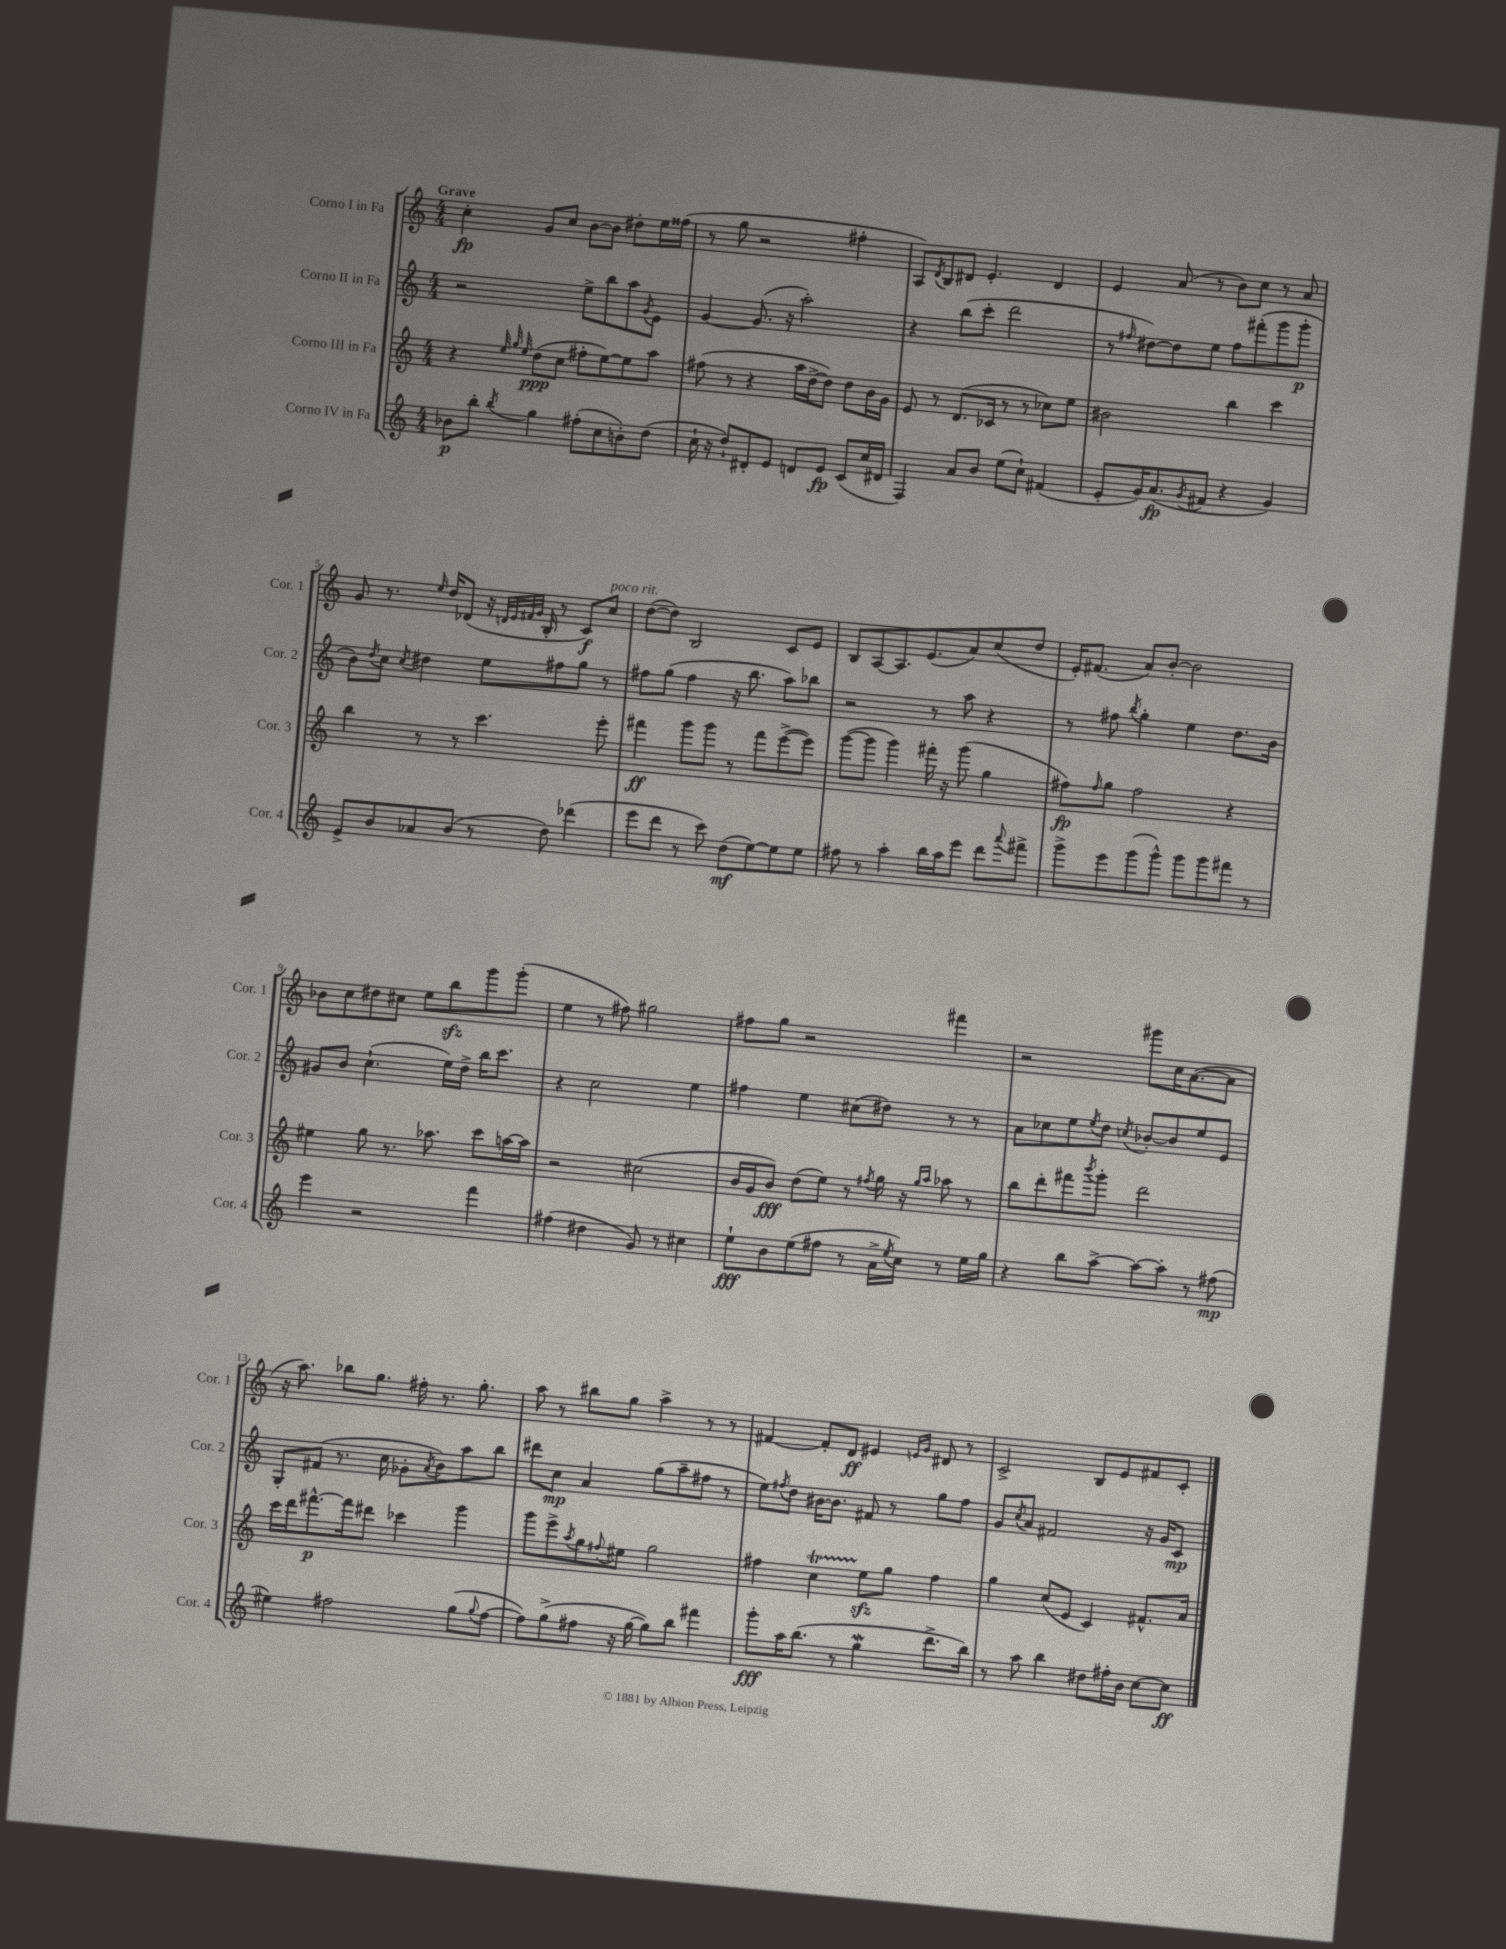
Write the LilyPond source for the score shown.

<<
\new StaffGroup <<
\new Staff = "s0" \with { instrumentName = "Corno I in Fa" shortInstrumentName = "Cor. 1" } {
    \clef treble \key c \major \numericTimeSignature \time 4/4 \tempo "Grave"
    c''4-.\fp g'8 c''8 b'8~ b'8 dis''8-. e''16 fisis''16( |
    r8 g''8 r2 fis''4-. |
    a8) \acciaccatura { d'8 } b8 dis'8 e'4.-. dis'4 |
    e'4 a'8( r8 b'8) c''8 r8 a'8 |
    g'8 r8. \grace { e''16 } d''16 des'8( r16 \grace { d'32 e'32 fis'32 g'32 } b16-. r8 c'8\f) c''8^\markup { \italic "poco rit." } |
    d''8~( d''8) b2 c'8 e'8 |
    b8 a8~ a8. e'8.( a'8) c''8( d''8 |
    e'16-.) fis'8.( a'8) b'8~-. b'2 |
    bes'8 c''8 dis''8 cis''8 e''8 b''8\sfz g'''8 g'''8-.( |
    e''4 r8 fis''8) gis''2 |
    fis''8 g''8 r2 fis'''4 |
    r2 gis'''8 c''16 a'8.~( a'8 |
    r16 a''8.) bes''8 g''8. fis''16-. r8. g''8.-. |
    a''8 r8 bis''8 g''8 a''4-> r8 r8 |
    fis'4~ fis'8-. d'8\ff eis'4 \grace { e'16 g'16 } dis'8 r8 |
    c'2-> b8 e'8 fis'8 c'8-. \bar "|." |
}
\new Staff = "s1" \with { instrumentName = "Corno II in Fa" shortInstrumentName = "Cor. 2" } {
    \clef treble \key c \major \numericTimeSignature \time 4/4
    r2 e''8-> b''8 a''8 \acciaccatura { g'8 } e'8 |
    g'4~ g'8.( r16 a''2-.) |
    r4 b''8( c'''8-. d'''2 |
    r8 \grace { fis''16 } dis''8~) dis''8 e''8 fis''8 fis'''8-.( g'''8 g'''8-.\p |
    b'8) \acciaccatura { d''8 } c''8 \acciaccatura { c''8 } dis''4 e''8 fis''8 g''8 r8 |
    fis''8 g''8( fis''4 r16 b''8. a''8) bes''8 |
    r2 r8 a''8 r4 |
    r8 fis''8 \acciaccatura { b''8 } g''4-. e''4 d''8. b'16 |
    gis'8 b'8 c''4.-!( e''16) d''16-> b''16 c'''8. |
    r4 c''2 e''4 |
    fis''4 e''4 cis''8( dis''8) r8 r8 |
    a'8 ces''8 e''8 \acciaccatura { e''8 } d''8 \acciaccatura { c''8 } bes'8~-. bes'8 e''8 e'8 |
    g8-. fis'8( r8. c''16 ges'8-. \acciaccatura { a'8 } b'8) a''8 b''8 |
    dis'''8 c''8\mp a'4 g''8( a''8-- fis''8 r8 |
    e''8) \acciaccatura { fis''8 } d''8 bis'16~ bis'8. fis'8 r8 g''8 fis''8 |
    g'8 \acciaccatura { c''8 } a'8 fis'2 r16 g'16 c'8\mp \bar "|." |
}
\new Staff = "s2" \with { instrumentName = "Corno III in Fa" shortInstrumentName = "Cor. 3" } {
    \clef treble \key c \major \numericTimeSignature \time 4/4
    r4 \grace { e''32 g''32 e''32 } d''8\ppp( c''8 fis''8-. e''8~) e''8 a''8 |
    fis''8( r8 r4 a''16 d''16~-> d''8) d''8 b'16 g'16 |
    e'8 r8 d'8.( ces'16 r8 r8 ces''8) e''8 |
    bis'2 b''4 c'''4 |
    b''4 r8 r8 c'''4. e'''8-. |
    fis'''4\ff g'''8 g'''8 r8 fis'''8 e'''8~->( e'''8) |
    g'''8~( g'''8 g'''4) fis'''16-. r16 g'''8( g''4 |
    fis''8\fp) \grace { fis''16 } g''8 fis''2 r4 |
    eis''4 g''8 r8. aes''8. c'''8 a''16~ a''16 |
    r2 cis''2( |
    b'16 g'16 b'8\fff) d''8( e''8) r8 \acciaccatura { fis''8 } g''16 r16 \grace { g''16 a''16 } aes''8 r8 |
    b''8 d'''8-. fis'''8 \acciaccatura { b'''8 } g'''8-. d'''2 |
    c'''16 d'''16 fis'''8.~-^\p fis'''16 dis'''8 ces'''4 g'''4 |
    g'''8 e'''8-> \acciaccatura { a''8 } g''8 \appoggiatura { fis''8 } eis''8 g''2 |
    fis''4 c''4\startTrillSpan e''8\stopTrillSpan\sfz g''8 fis''4 |
    g''4 c''8( e'8 c'4) fis'8.-^ a'16 \bar "|." |
}
\new Staff = "s3" \with { instrumentName = "Corno IV in Fa" shortInstrumentName = "Cor. 4" } {
    \clef treble \key c \major \numericTimeSignature \time 4/4
    bes'8\p b''8-. \acciaccatura { b''8 } g''4 fis''8-.( c''8 b'8-.) d''8( |
    c''16-! r16 d''8-!) dis'8-. e'8 d'8 e'8\fp c'8( c''16 dis'16 |
    f4) a'8 b'8 e''8( c''8-!) fis'4( |
    e'8-. g'16) a'8.\fp( \acciaccatura { g'8 } fis'8 r4 g'4) |
    e'8-> b'8 aes'8 b'8( r8 d''8) des'''4( |
    e'''8 d'''8 r8 c'''8) d''8\mf( e''8~) e''8 e''8 |
    fis''8 r8 a''4-. b''16 a''16 e'''8 d'''8 \appoggiatura { a'''8 } fis'''8-> |
    g'''8-> e'''8 g'''8( g'''8-^) g'''8 g'''8 fis'''8 r8 |
    e'''4 r2 f'''4 |
    fis''4( dis''4 g'8) r8 cis''4 |
    e''8-!\fff b'8 e''8( fis''8 r8 a'16-> \acciaccatura { e''8 } c''16) r8 e''16 g''16 |
    r4 b''8 a''8~-> a''8~ a''8-. r8 fis''8\mp( |
    eis''4) fis''2 g''8( \appoggiatura { g''8 } fis''8~ |
    fis''8) g''8->( fis''8 r16 g''16~ g''8) b''8 fis'''4 |
    g'''8-.\fff a''16 b''8.( r8 g''4\mordent d'''8.-> b''16) |
    r8 a''8 b''4 dis''8 fis''16-. b'16 c''8~ c''8\ff \bar "|." |
}
>>
>>
